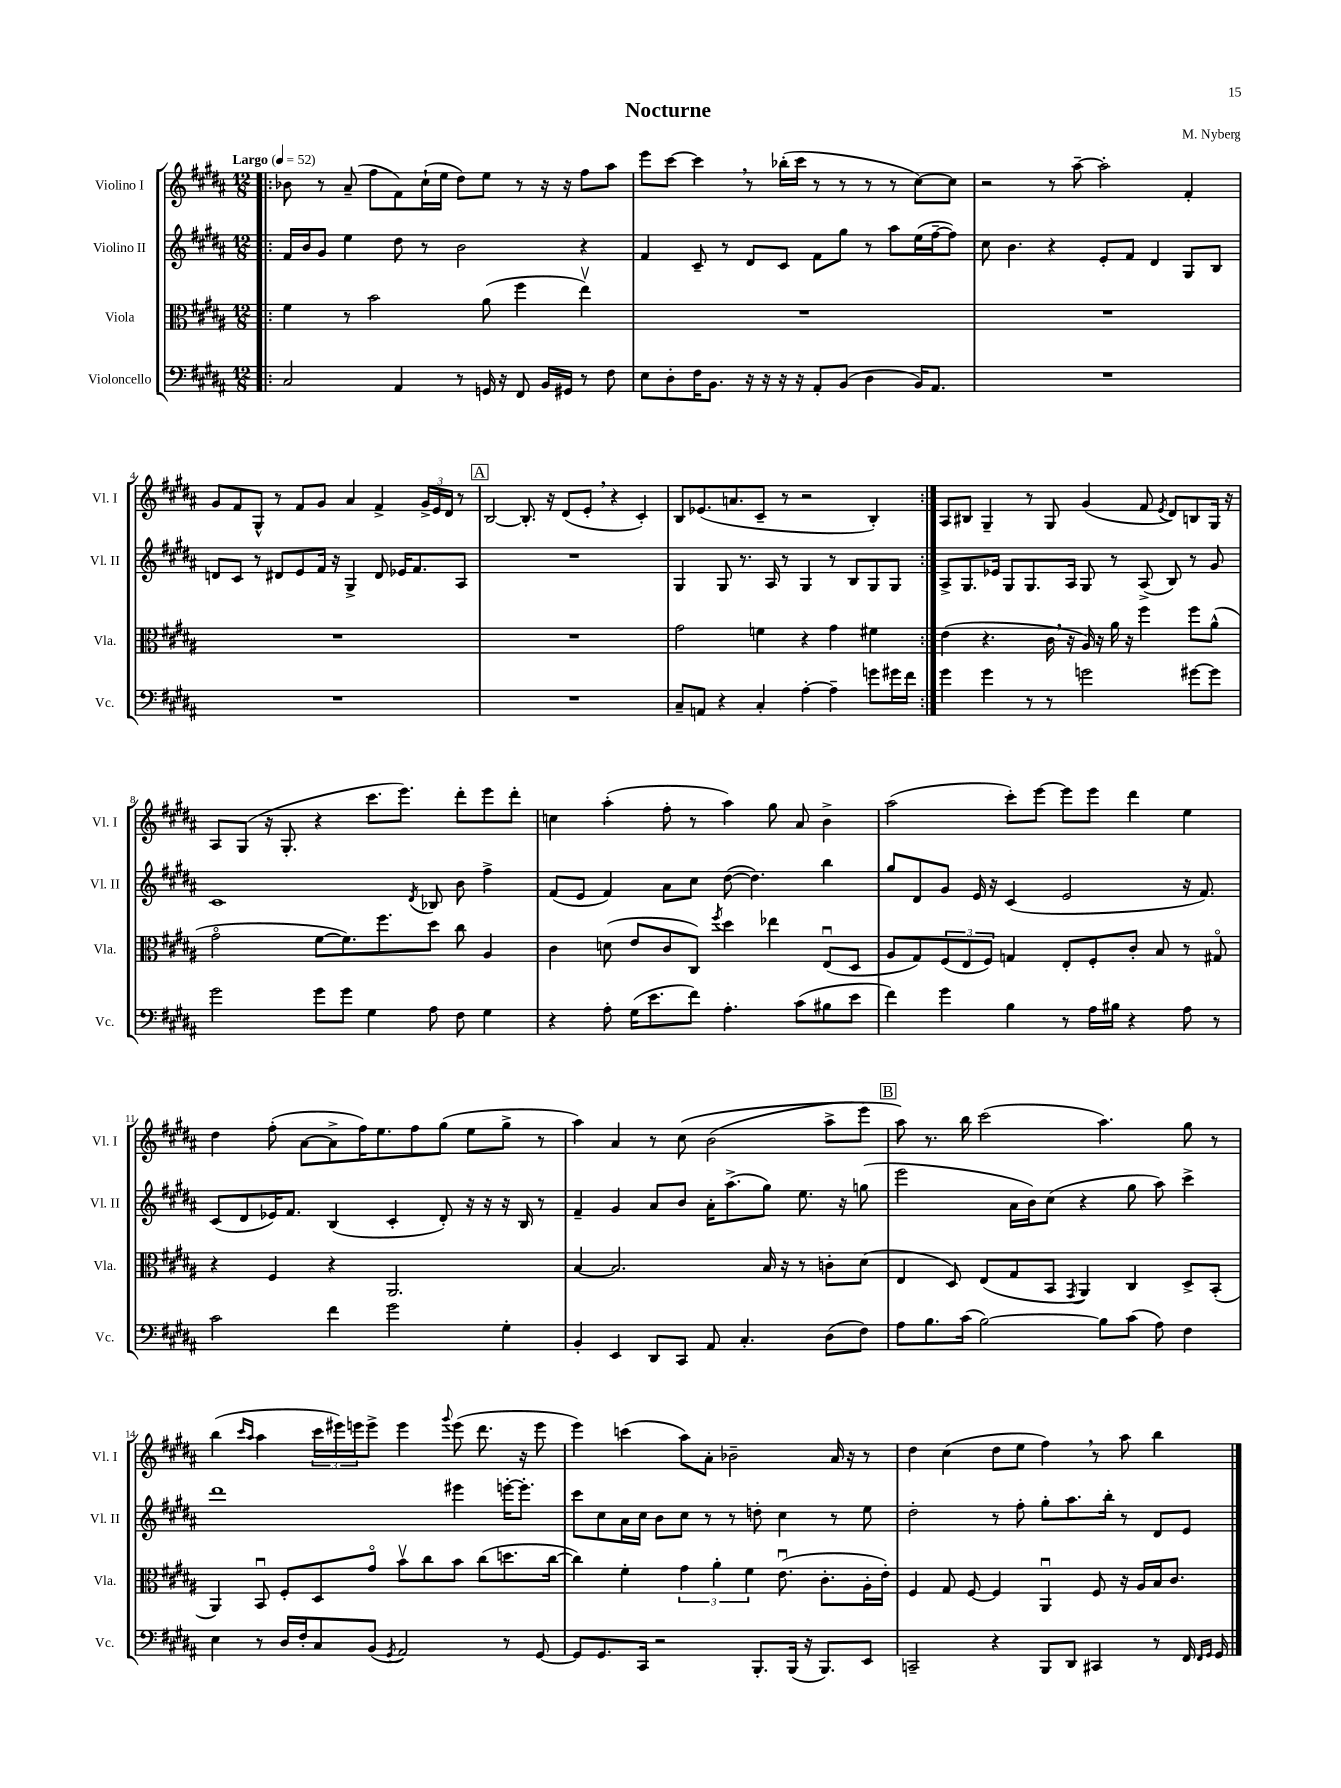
\header { title = "Nocturne" composer = "M. Nyberg" }
<<
\new StaffGroup <<
\new Staff = "s0" \with { instrumentName = "Violino I" shortInstrumentName = "Vl. I" } {
    \clef treble \key b \major \numericTimeSignature \time 12/8 \tempo "Largo" 4 = 52
    \repeat volta 2 { \bar ".|:" bes'8 r8 ais'8--( fis''8 fis'8) cis''16-!( e''16 dis''8) e''8 r8 r16 r16 fis''8 ais''8 |
    e'''8 cis'''8~ cis'''4 \breathe r8 bes''16-.( cis'''16 r8 r8 r8 r8 cis''8~) cis''8 |
    r2 r8 ais''8~-- ais''2-. fis'4-. |
    gis'8 fis'8 gis8-^ r8 fis'8 gis'8 ais'4 fis'4-> \tuplet 3/2 { gis'16-> e'16 dis'16 } r8 |
    \mark \markup { \box "A" } b2~ b8.-. r16 dis'8( e'8-. \breathe r4 cis'4-.) |
    b8 ees'8.( a'8. cis'8-- r8 r2 b4-.) | }
    ais8 bis8 gis4-- r8 gis8 gis'4( fis'8 \acciaccatura { e'8 } dis'8) b8 gis16 r16 |
    ais8 gis8( r16 gis8.-. r4 cis'''8. e'''8.) dis'''8-. e'''8 dis'''8-. |
    c''4 ais''4-.( fis''8-. r8 ais''4) gis''8 ais'8 b'4-> |
    ais''2( cis'''8-.) e'''8~ e'''8 e'''8 dis'''4 e''4 |
    dis''4 fis''8-.( ais'8~ ais'8-> fis''16) e''8. fis''8 gis''8( e''8 gis''8-> r8 |
    ais''4) ais'4 r8 cis''8\( b'2( ais''8-> e'''8) |
    \mark \markup { \box "B" } ais''8\) r8. b''16 cis'''2( ais''4.) gis''8 r8 |
    b''4( \grace { cis'''16 ais''16 } ais''4 \tuplet 3/2 { cis'''16 eis'''16) e'''16 } e'''8-> e'''4 \appoggiatura { gis'''8 } e'''8( dis'''8. r16 e'''8 |
    e'''4) c'''4( ais''8) ais'8-. bes'2-- ais'16 r16 r8 |
    dis''4 cis''4( dis''8 e''8 fis''4) \breathe r8 ais''8 b''4 \bar "|." |
}
\new Staff = "s1" \with { instrumentName = "Violino II" shortInstrumentName = "Vl. II" } {
    \clef treble \key b \major \numericTimeSignature \time 12/8
    \repeat volta 2 { \bar ".|:" fis'16 b'16 gis'8 e''4 dis''8 r8 b'2 r4 |
    fis'4 cis'8-- r8 dis'8 cis'8 fis'8 gis''8 r8 ais''8 e''16( fis''16~-- fis''8) |
    cis''8 b'4. r4 e'8-. fis'8 dis'4 gis8 b8 |
    d'8 cis'8 r8 dis'8 e'8 fis'16 r16 gis4-> dis'8 ees'16 fis'8. ais8 |
    \mark \markup { \box "A" } R1. |
    gis4 gis8 r8. ais16 r8 gis4 r8 b8 gis8 gis8 | }
    ais8-> gis8. ees'16 gis8 gis8. ais16 gis8 r8 ais8->( b8) r8 gis'8 |
    cis'1 \acciaccatura { dis'8 } bes8 b'8 fis''4-> |
    fis'8( e'8 fis'4) ais'8 cis''8 dis''8~( dis''4.) b''4 |
    gis''8 dis'8 gis'8 e'16 r16 cis'4( e'2 r16 fis'8.) |
    cis'8( dis'8 ees'16) fis'8. b4( cis'4-. dis'8-.) r16 r16 r16 b16 r8 |
    fis'4-- gis'4 ais'8 b'8 ais'16-. ais''8.->( gis''8) e''8. r16 g''8( |
    \mark \markup { \box "B" } e'''2 ais'16 b'16) cis''8( r4 gis''8 ais''8) cis'''4-> |
    dis'''1 eis'''4 e'''16~-. e'''8.-. |
    cis'''8 cis''8 ais'16 cis''16 b'8 cis''8 r8 r8 d''8-. cis''4 r8 e''8 |
    dis''2-. r8 fis''8-. gis''8-. ais''8. b''16-. r8 dis'8 e'8 \bar "|." |
}
\new Staff = "s2" \with { instrumentName = "Viola" shortInstrumentName = "Vla." } {
    \clef alto \key b \major \numericTimeSignature \time 12/8
    \repeat volta 2 { \bar ".|:" fis'4 r8 b'2 ais'8( fis''4 e''4\upbow) |
    R1. |
    R1. |
    R1. |
    \mark \markup { \box "A" } R1. |
    gis'2 f'4 r4 gis'4 fis'4 | }
    e'4( r4. cis'16 \breathe r16 ais16) r16 ais'16 r16 fis''4 fis''8 ais'8-^( |
    gis'2\flageolet fis'8~ fis'8.) fis''8. dis''8 cis''8 ais4 |
    cis'4 d'8( e'8 cis'8 cis8) \acciaccatura { fis''8 } dis''4 ees''4 e8\downbow( dis8 |
    ais8 gis8) \tuplet 3/2 { fis8( e8 fis8) } g4 e8-. fis8-. cis'8-. b8 r8 gis8\flageolet |
    r4 fis4 r4 ais,2. |
    b4~ b2. b16 r16 r8 c'8-. dis'8( |
    \mark \markup { \box "B" } e4 dis8) e8( gis8 b,8 \acciaccatura { gis,8 } ais,4) cis4 dis8-> b,8-.( |
    ais,4) b,8\downbow fis8-. dis8 gis'8\flageolet b'8\upbow cis''8 b'8 cis''8( d''8. cis''16~ |
    cis''4) fis'4-. \tuplet 3/2 { gis'4 ais'4-. fis'4 } e'8.\downbow( cis'8.-. ais16-. e'16-.) |
    fis4 gis8 fis8~ fis4 ais,4\downbow fis8 r16 ais16 b16 cis'8. \bar "|." |
}
\new Staff = "s3" \with { instrumentName = "Violoncello" shortInstrumentName = "Vc." } {
    \clef bass \key b \major \numericTimeSignature \time 12/8
    \repeat volta 2 { \bar ".|:" cis2 ais,4 r8 g,16 r16 fis,8 b,16 gis,16 r8 fis8 |
    e8 dis8-. fis16 b,8. r16 r16 r16 r16 ais,8-. b,8( dis4 b,16) ais,8. |
    R1. |
    R1. |
    \mark \markup { \box "A" } R1. |
    cis8-- a,8 r4 cis4-. ais4~-. ais4-- g'8 gis'16 fis'16 | }
    gis'4 gis'4 r8 r8 g'2 gis'8~ gis'8 |
    gis'2 gis'8 gis'8 gis4 ais8 fis8 gis4 |
    r4 ais8-. gis16( e'8. fis'8) ais4.-. cis'8( bis8 e'8 |
    fis'4) gis'4 b4 r8 ais16 bis16 r4 ais8 r8 |
    cis'2 fis'4 gis'2 gis4-. |
    b,4-. e,4 dis,8 cis,8 ais,8 cis4.-. dis8( fis8) |
    \mark \markup { \box "B" } ais8 b8. cis'16( b2~) b8 cis'8( ais8) fis4 |
    e4 r8 dis16 fis16-. cis8 b,8( \acciaccatura { gis,8 } ais,2) r8 gis,8~ |
    gis,8 gis,8. cis,16 r2 b,,8.-. b,,16( r16 b,,8.) e,8 |
    c,2-- r4 b,,8 dis,8 cis,4 r8 fis,16 \grace { fis,16 gis,16 } gis,16 \bar "|." |
}
>>
>>
